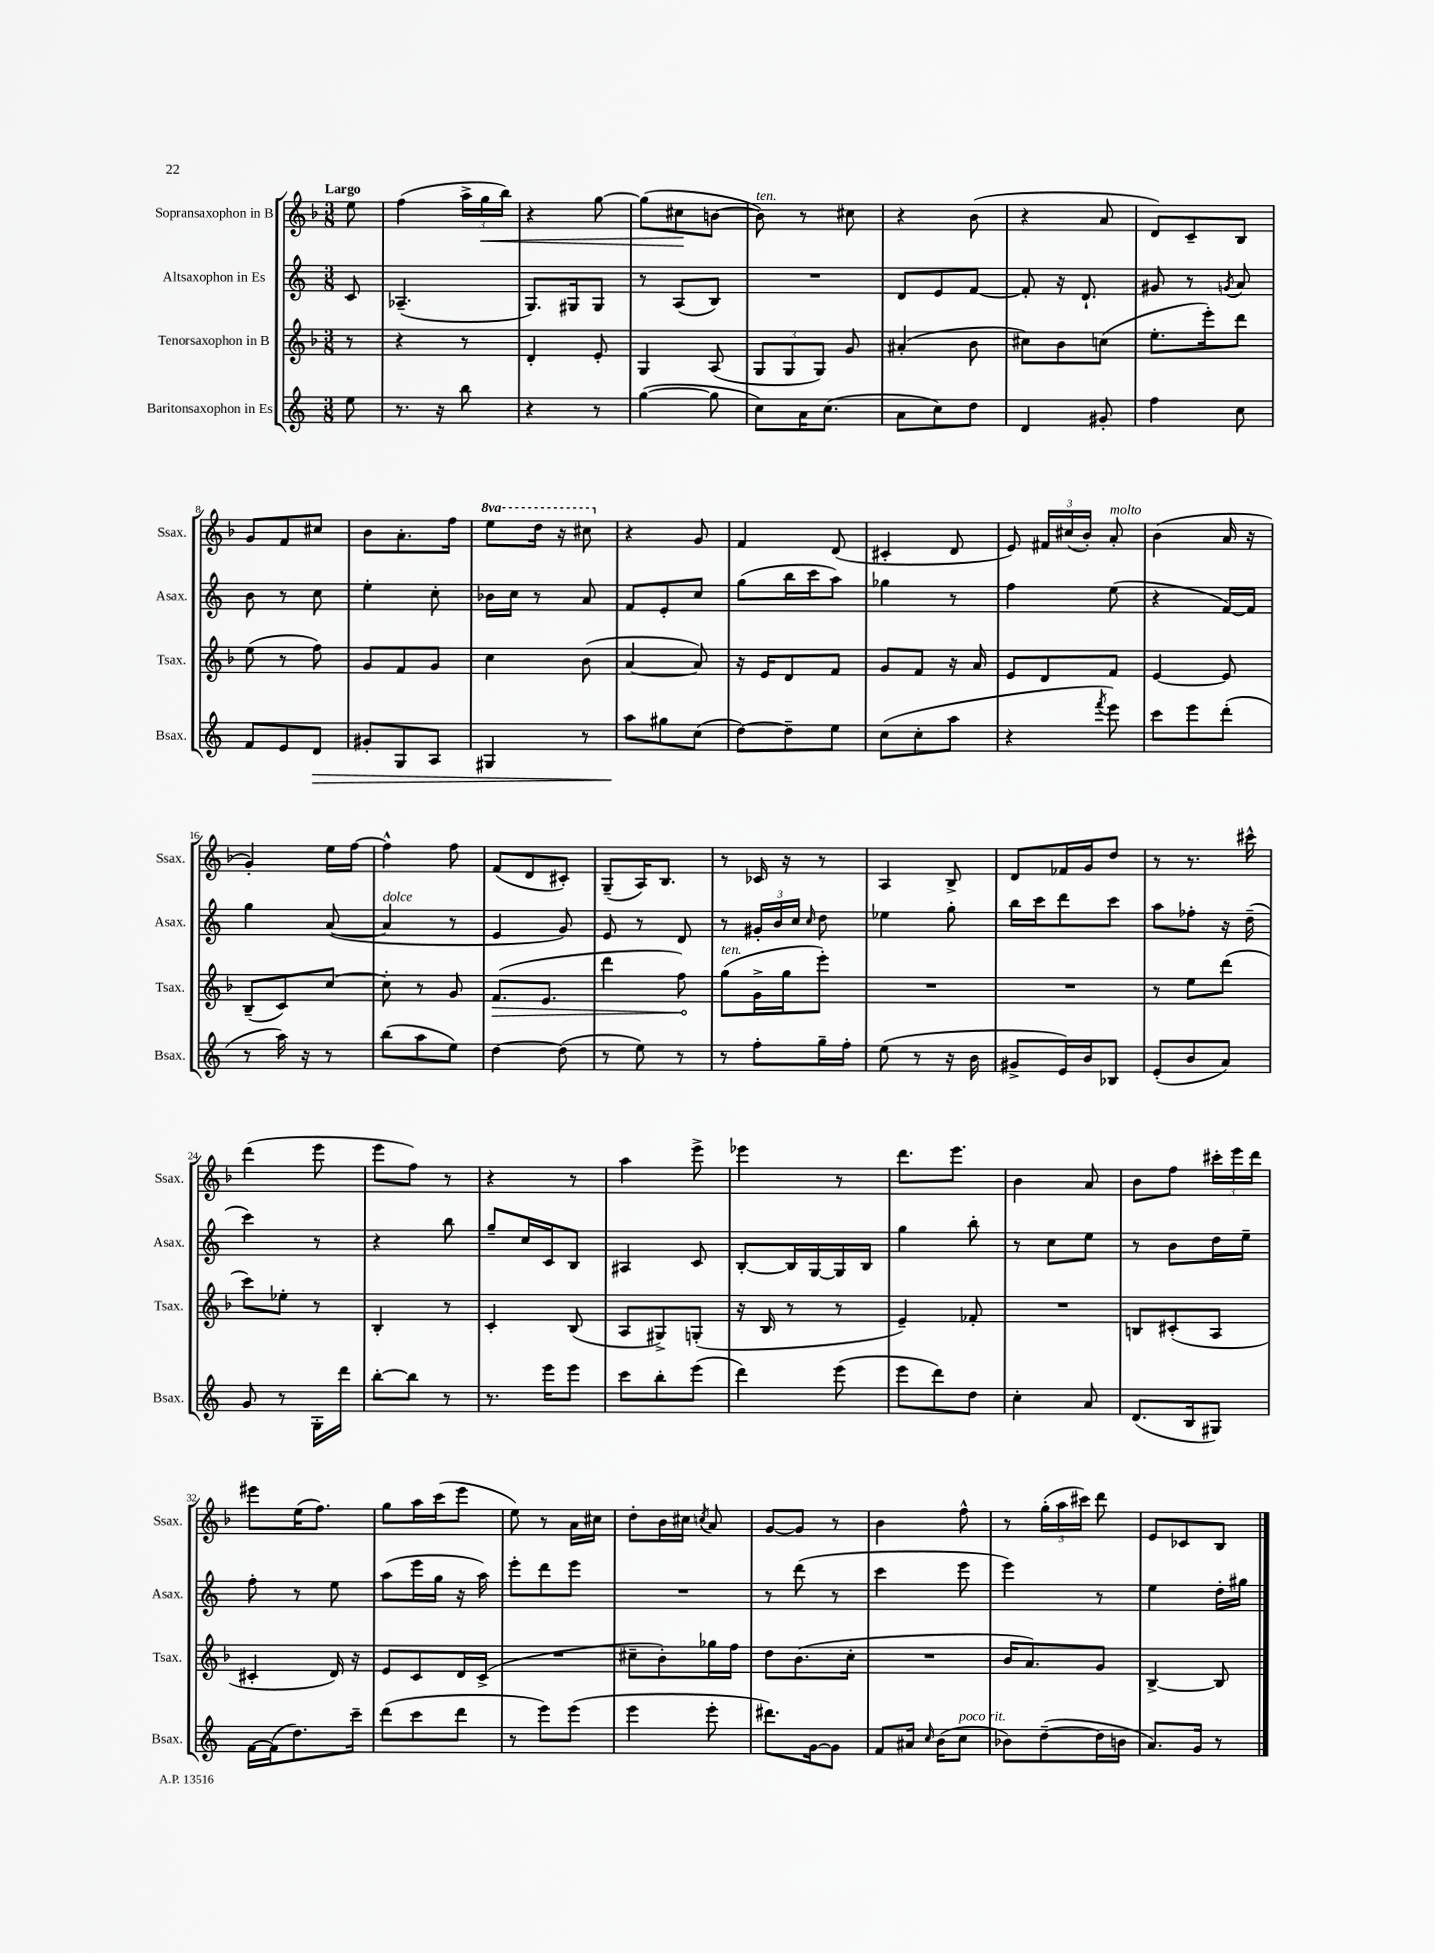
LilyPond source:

<<
\new StaffGroup <<
\new Staff = "s0" \with { instrumentName = "Sopransaxophon in B" shortInstrumentName = "Ssax." } {
    \clef treble \key f \major \numericTimeSignature \time 3/8 \set Staff.ottavationMarkups = #ottavation-simple-ordinals \partial 8 \tempo "Largo"
    \autoBeamOff e''8 |
    f''4( \tuplet 3/2 { a''16[-> g''16\< bes''16]) } |
    r4 g''8~ |
    g''8[( cis''8\! b'8]~ |
    b'8^\markup { \italic "ten." }) r8 cis''8 |
    r4 bes'8( |
    r4 a'8 |
    d'8[) c'8-- bes8] |
    g'8[ f'8 cis''8] |
    bes'8[ a'8.-. f''16] |
    \ottava #1 e'''8[ d'''16] r16 cis'''8 \ottava #0 |
    r4 g'8 |
    f'4 d'8( |
    cis'4-. d'8 |
    e'8) \tuplet 3/2 { fis'16[ cis''16( bes'16]-.) } a'8-.^\markup { \italic "molto" } |
    bes'4( a'16 r16 |
    g'4-.) e''16[ f''16]~ |
    f''4-^ f''8 |
    f'8[( d'8 cis'8]-.) |
    g8[--( a16) bes8.] |
    r8 ces'16 r16 r8 |
    a4 bes8-> |
    d'8[ fes'16 g'16 d''8] |
    r8 r8. cis'''16-^ |
    d'''4( e'''8 |
    e'''8[ f''8]) r8 |
    r4 r8 |
    a''4 e'''8-> |
    ees'''4 r8 |
    d'''8.[ e'''8.] |
    bes'4 a'8 |
    bes'8[ f''8] \tuplet 3/2 { cis'''16[-. e'''16 d'''16] } |
    eis'''8[ e''16( f''8.]) |
    g''8[ a''16 c'''16( e'''8] |
    e''8) r8 a'16[ cis''16] |
    d''8[-. bes'16 cis''16] \acciaccatura { c''8 } a'8 |
    g'8[~ g'8] r8 |
    bes'4 f''8-^ |
    r8 \tuplet 3/2 { g''16[-.( a''16 cis'''16]) } d'''8 |
    e'8[ ces'8 bes8] \bar "|." |
}
\new Staff = "s1" \with { instrumentName = "Altsaxophon in Es" shortInstrumentName = "Asax." } {
    \clef treble \key c \major \numericTimeSignature \time 3/8 \partial 8
    \autoBeamOff c'8 |
    aes4.--( |
    g8.[) gis16 gis8] |
    r8 a8[( b8]) |
    R4. |
    d'8[ e'8 f'8]~ |
    f'8-. r16 d'8.-! |
    gis'8 r8 \acciaccatura { g'8 } a'8 |
    b'8 r8 c''8 |
    e''4-. c''8-. |
    bes'16[ c''16] r8 a'8 |
    f'8[ e'8-. c''8] |
    g''8[( b''16 c'''16 a''8]) |
    ges''4 r8 |
    f''4 e''8( |
    r4 f'16[~) f'16] |
    g''4 a'8~( |
    a'4^\markup { \italic "dolce" } r8 |
    e'4 g'8) |
    e'8 r8 d'8 |
    r8 \tuplet 3/2 { gis'16[-. b'16 c''16] } \grace { c''16 } d''8 |
    ees''4 g''8-. |
    b''16[ c'''16 d'''8 c'''8] |
    a''8[ fes''8]-. r16 d''16--( |
    c'''4) r8 |
    r4 b''8 |
    g''8[-- c''16 c'16 b8] |
    ais4 c'8 |
    b8[~-. b16 g16~ g16 b16] |
    g''4 b''8-. |
    r8 c''8[ e''8] |
    r8 b'8[ d''16 e''16]-- |
    f''8-. r8 e''8 |
    a''8[( e'''16 g''16] r16 a''16) |
    e'''8[-. d'''8 e'''8] |
    R4. |
    r8 d'''8( r8 |
    c'''4 e'''8 |
    e'''4) r8 |
    e''4 d''16[-. gis''16] \bar "|." |
}
\new Staff = "s2" \with { instrumentName = "Tenorsaxophon in B" shortInstrumentName = "Tsax." } {
    \clef treble \key f \major \numericTimeSignature \time 3/8 \partial 8
    \autoBeamOff r8 |
    r4 r8 |
    d'4-. e'8-. |
    g4 a8( |
    \tuplet 3/2 { g8[ g8 g8]) } g'8 |
    ais'4-.( bes'8 |
    cis''8[) bes'8 c''8]( |
    e''8.[-. e'''16-.) d'''8] |
    e''8( r8 f''8) |
    g'8[ f'8 g'8] |
    c''4 bes'8( |
    a'4~ a'8) |
    r16 e'16[ d'8 f'8] |
    g'8[ f'8] r16 a'16 |
    e'8[ d'8 f'8] |
    e'4~ e'8 |
    bes8[--( c'8) c''8]~ |
    c''8-. r8 g'8 |
    \once \override Hairpin.circled-tip = ##t f'8.[\>( e'8.] |
    d'''4 f''8\!) |
    g''8[^\markup { \italic "ten." }( g'16-> g''16 e'''8]-.) |
    R4. |
    R4. |
    r8 e''8[ d'''8]( |
    c'''8[) ees''8]-. r8 |
    bes4-. r8 |
    c'4-. bes8( |
    a8[ gis8->) g8]-.( |
    r16 bes16 r8 r8 |
    e'4--) fes'8-. |
    R4. |
    b8[ cis'8-.( a8] |
    cis'4-. d'16) r16 |
    e'8[ c'8 d'16 c'16]->( |
    R4. |
    cis''8[-- bes'8-.) ges''16 f''16] |
    d''8[ bes'8.( c''16]-. |
    R4. |
    bes'16[ a'8.) g'8] |
    bes4~-> bes8 \bar "|." |
}
\new Staff = "s3" \with { instrumentName = "Baritonsaxophon in Es" shortInstrumentName = "Bsax." } {
    \clef treble \key c \major \numericTimeSignature \time 3/8 \partial 8
    \autoBeamOff e''8 |
    r8. r16 b''8 |
    r4 r8 |
    g''4~( g''8 |
    c''8[) a'16 c''8.]( |
    a'8[ c''8) d''8] |
    d'4 gis'8-. |
    f''4 c''8 |
    f'8[ e'8 d'8]\> |
    gis'8[-. g8 a8] |
    gis4 r8 |
    a''8[\! gis''8 c''8]( |
    d''8[~) d''8-- e''8] |
    c''8[( c''8-. a''8] |
    r4 \acciaccatura { f'''8 } e'''8) |
    c'''8[ e'''8 d'''8]-.( |
    r8 a''16) r16 r8 |
    b''8[( a''8 e''8]) |
    d''4~ d''8( |
    r8 e''8) r8 |
    r8 f''8[-. g''16-- f''16]-. |
    e''8( r8 r16 b'16 |
    gis'8[-> e'16) b'16 bes8] |
    e'8[-.( b'8 a'8]) |
    g'8 r8 g16[-. d'''16] |
    b''8[~-. b''8] r8 |
    r8. e'''16[ e'''8] |
    c'''8[ b''8-. e'''8]( |
    d'''4) e'''8( |
    e'''8[ d'''8) d''8] |
    c''4-. a'8 |
    d'8.[( b16 gis8]) |
    f'16[~ f'16( d''8.) c'''16]-- |
    d'''8[( c'''8 d'''8] |
    r8 e'''8[) e'''8]( |
    e'''4 e'''8-. |
    dis'''8.[) g'16~ g'8] |
    f'8[ ais'16] \grace { c''16 } b'16[( c''8]^\markup { \italic "poco rit." } |
    bes'8[) d''8~--( d''16 b'16] |
    a'8.[) g'16] r8 \bar "|." |
}
>>
>>
